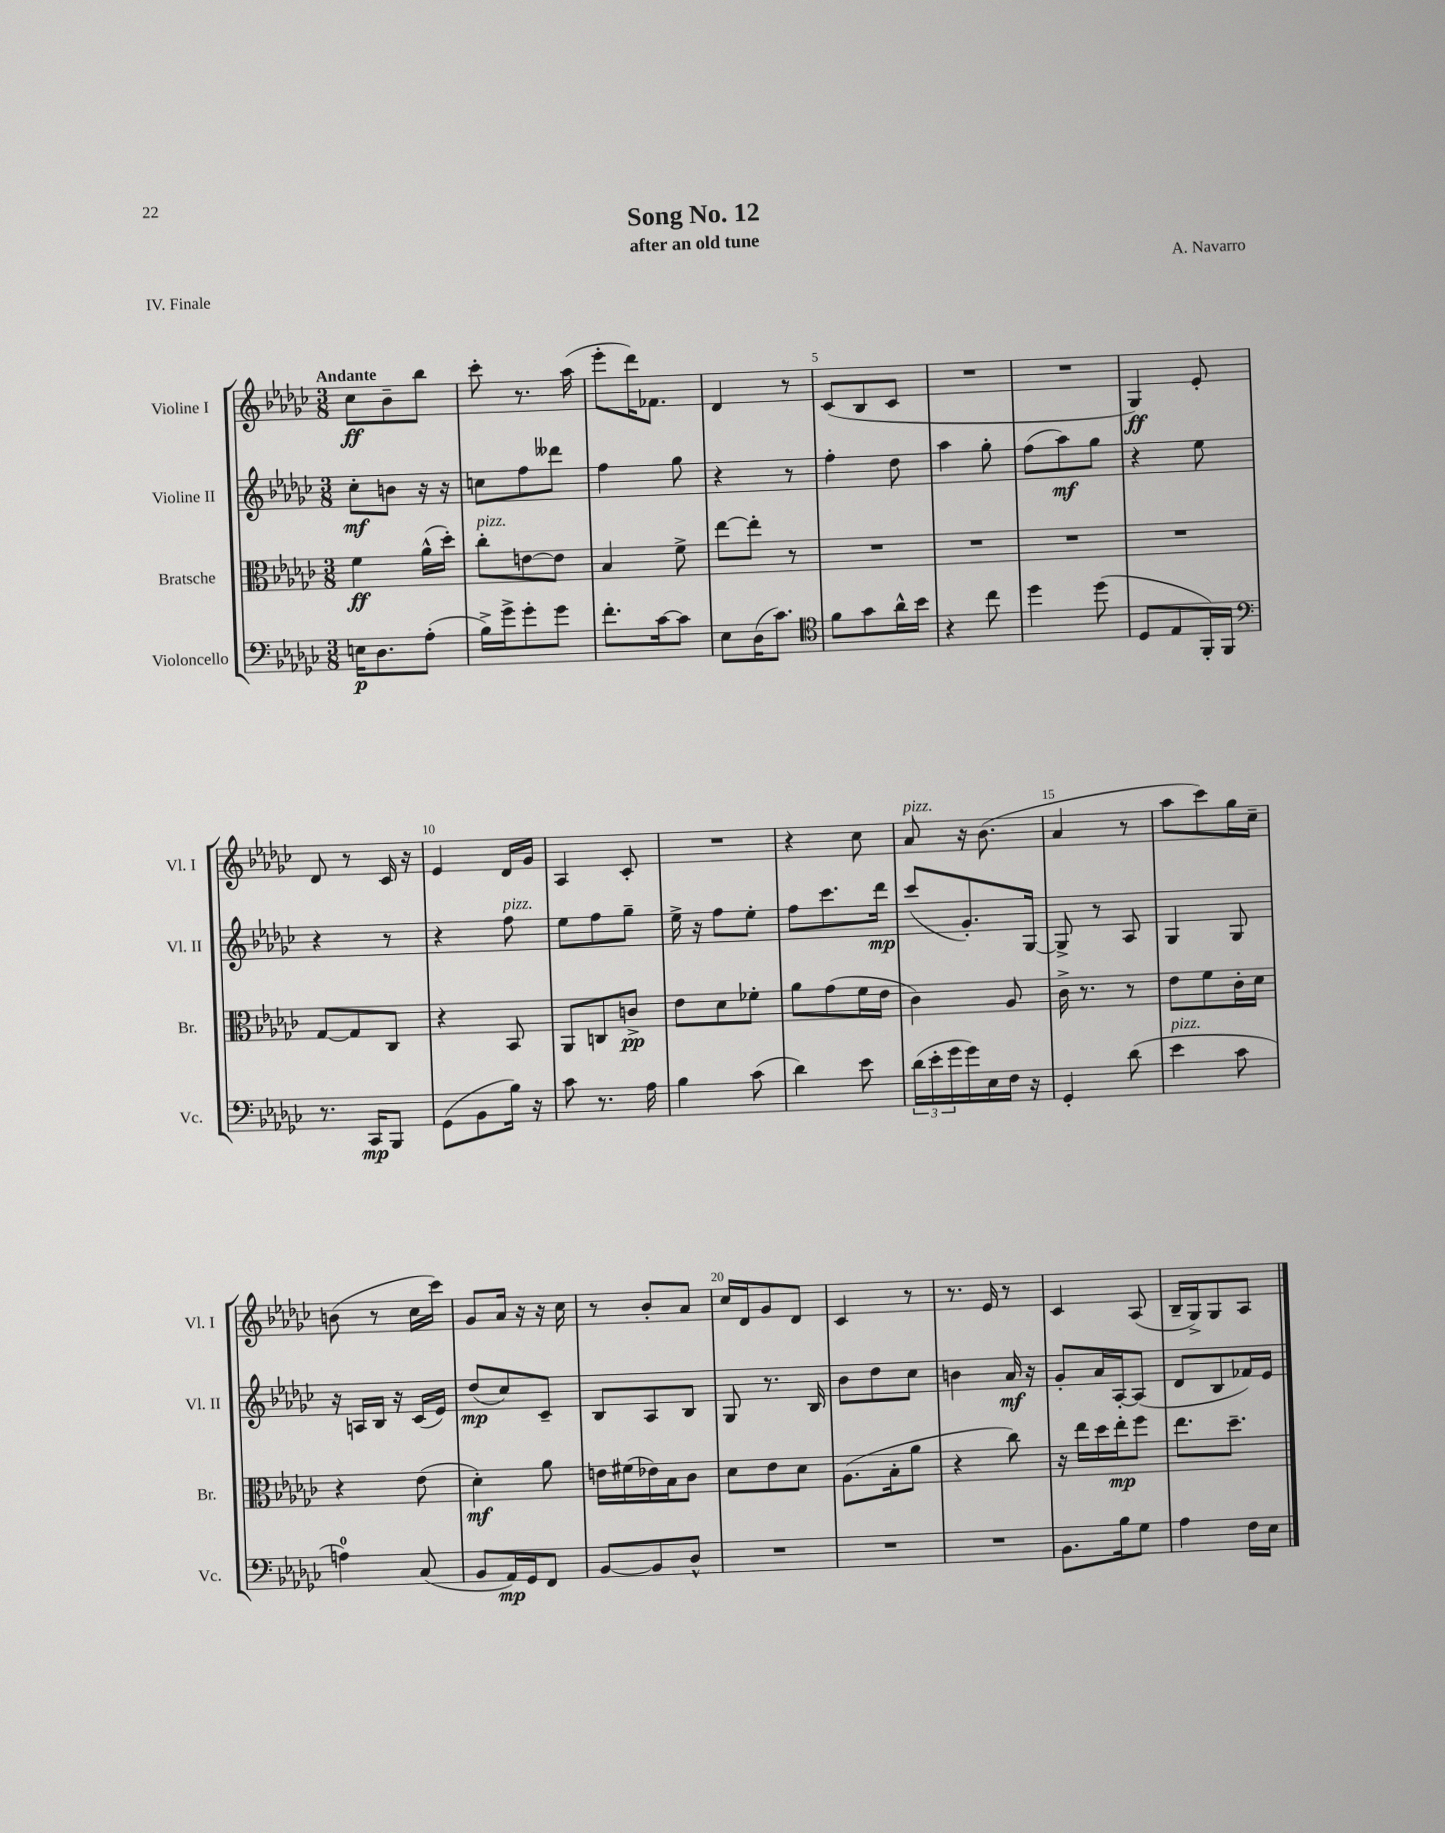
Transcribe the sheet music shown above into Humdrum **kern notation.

**kern	**dynam	**kern	**dynam	**kern	**dynam	**kern	**dynam
*part4	*part4	*part3	*part3	*part2	*part2	*part1	*part1
*staff4	*staff4	*staff3	*staff3	*staff2	*staff2	*staff1	*staff1
*I"Violoncello	*	*I"Bratsche	*	*I"Violine II	*	*I"Violine I	*
*I'Vc.	*	*I'Br.	*	*I'Vl. II	*	*I'Vl. I	*
*clefF4	*	*clefC3	*	*clefG2	*	*clefG2	*
*k[b-e-a-d-g-c-]	*	*k[b-e-a-d-g-c-]	*	*k[b-e-a-d-g-c-]	*	*k[b-e-a-d-g-c-]	*
*M3/8	*	*M3/8	*	*M3/8	*	*M3/8	*
=1	=1	=1	=1	=1	=1	=1	=1
!	!	!	!	!	!	!LO:TX:a:B:t=Andante	!
16En\KL	p	4f\	ff	8cc-'\L	mf	8cc-\L	ff
8.D-\	.	.	.	.	.	.	.
.	.	.	.	8bn\J	.	8b-~\	.
(8A-'\J	.	(16a-^^\LL	.	16r	.	8bb-\J	.
.	.	16dd-'\JJ)	.	16r	.	.	.
=2	=2	=2	=2	=2	=2	=2	=2
!	!	!LO:TX:a:i:t=pizz.	!	!	!	!	!
16B-^\LL)	.	8cc-'\L	.	8ccn\L	.	8ccc-'\	.
16g-^\J	.	.	.	.	.	.	.
8g-'\	.	[8en\	.	8ff\	.	8.r	.
8g-\J	.	8e\J]	.	8ddd--X\J	.	.	.
.	.	.	.	.	.	(16aa-\	.
=3	=3	=3	=3	=3	=3	=3	=3
8.f'\L	.	4B-/	.	4ff\	.	8eee-'\L	.
.	.	.	.	.	.	16ddd-\K)	.
[16c-\k	.	.	.	.	.	8.f-X\J	.
8c-\J]	.	8f^\	.	8gg-\	.	.	.
=4	=4	=4	=4	=4	=4	=4	=4
8E-\L	.	[8ee-\L	.	4r	.	4d-/	.
(16D-\K	.	8ee-'\J]	.	.	.	.	.
8.c-\J)	.	.	.	.	.	.	.
.	.	8r	.	8r	.	8r	.
=5	=5	=5	=5	=5	=5	=5	=5
*clefC4	*	*	*	*	*	*	*
8f\L	.	4.r	.	4ff'\	.	(8c-/L	.
8g-\	.	.	.	.	.	8B-/	.
16a-^^\L	.	.	.	8dd-\	.	8c-/J	.
16b-\JJ	.	.	.	.	.	.	.
=6	=6	=6	=6	=6	=6	=6	=6
4r	.	4.r	.	4aa-\	.	4.r	.
8cc-\	.	.	.	8gg-'\	.	.	.
=7	=7	=7	=7	=7	=7	=7	=7
4dd-\	.	4.r	.	(8ff\L	.	4.r	.
.	.	.	.	8aa-\)	mf	.	.
(8dd-\	.	.	.	8gg-\J	.	.	.
=8	=8	=8	=8	=8	=8	=8	=8
8D-/L	.	4.r	.	4r	.	4G-/)	ff
8E-/	.	.	.	.	.	.	.
16FF'/L)	.	.	.	8ee-\	.	8e-'/	.
16FF/JJ	.	.	.	.	.	.	.
!!LO:LB:g=z
=9	=9	=9	=9	=9	=9	=9	=9
*clefF4	*	*	*	*	*	*	*
8.r	.	[8G-/L	.	4r	.	8d-/	.
.	.	8G-/]	.	.	.	8r	.
16CC-/KL	mp	.	.	.	.	.	.
8BBB-/J	.	8C-/J	.	8r	.	16c-/	.
.	.	.	.	.	.	16r	.
=10	=10	=10	=10	=10	=10	=10	=10
(8GG-\L	.	4r	.	4r	.	4e-/	.
8BB-\	.	.	.	.	.	.	.
!	!	!	!	!LO:TX:a:i:t=pizz.	!	!	!
16B-\Jk)	.	8BB-/	.	8ff\	.	16d-/LL	.
16r	.	.	.	.	.	16g-/JJ	.
=11	=11	=11	=11	=11	=11	=11	=11
8c-\	.	8AA-/L	.	8ee-\L	.	4A-/	.
8.r	.	8Cn/	.	8ff\	.	.	.
.	.	8cn^/J	pp	8gg-~\J	.	8c-'/	.
16A-\	.	.	.	.	.	.	.
=12	=12	=12	=12	=12	=12	=12	=12
4B-\	.	8e-\L	.	16ee-^\	.	4.r	.
.	.	.	.	16r	.	.	.
.	.	8d-\	.	8ff\L	.	.	.
(8c-\	.	8f-X'\J	.	8ee-'\J	.	.	.
=13	=13	=13	=13	=13	=13	=13	=13
4d-\)	.	8a-\L	.	8ff\L	.	4r	.
.	.	(8g-\	.	8.ccc-\	.	.	.
8e-\	.	16f\L	.	.	.	8cc-\	.
.	.	16e-\JJ	.	16ddd-\Jk	mp	.	.
=14	=14	=14	=14	=14	=14	=14	=14
!	!	!	!	!	!	!LO:TX:a:i:t=pizz.	!
(24d-\LL	.	4c-\)	.	(8ccc-/L	.	8a-/	.
24e-'\	.	.	.	.	.	.	.
24g-\	.	.	.	.	.	.	.
16g-\)	.	.	.	8.g-'/)	.	16r	.
16E-\	.	.	.	.	.	(8.b-\	.
16F\JJ	.	8A-/	.	.	.	.	.
16r	.	.	.	[16G-/Jk	.	.	.
=15	=15	=15	=15	=15	=15	=15	=15
4GG-'/	.	16c-^\	.	8G-^/]	.	4a-/	.
.	.	8.r	.	.	.	.	.
.	.	.	.	8r	.	.	.
(8d-\	.	8r	.	8A-/	.	8r	.
=16	=16	=16	=16	=16	=16	=16	=16
!LO:TX:a:i:t=pizz.	!	!	!	!	!	!	!
4e-\	.	8e-\L	.	4G-/	.	8aa-\L	.
.	.	8f\	.	.	.	8ccc-\)	.
8c-\	.	16c-'\L	.	8G-/	.	16gg-\L	.
.	.	16d-\JJ	.	.	.	16cc-~\JJ	.
!!LO:LB:g=z
=17	=17	=17	=17	=17	=17	=17	=17
4An\)	.	4r	.	16r	.	(8bn\	.
.	.	.	.	16An/LL	.	.	.
.	.	.	.	16B-/JJ	.	8r	.
.	.	.	.	16r	.	.	.
(8C-/	.	(8e-\	.	(16c-/LL	.	16cc-\LL	.
.	.	.	.	16e-/JJ)	.	16ccc-\JJ)	.
=18	=18	=18	=18	=18	=18	=18	=18
8BB-/L	.	4d-'\)	mf	(8dd-/L	mp	8g-/L	.
16AA-/L)	mp	.	.	8cc-/)	.	16a-/Jk	.
16GG-/J	.	.	.	.	.	16r	.
8FF/J	.	8a-\	.	8c-~/J	.	16r	.
.	.	.	.	.	.	16cc-\	.
=19	=19	=19	=19	=19	=19	=19	=19
[8BB-/L	.	16en\LL	.	8B-/L	.	8r	.
.	.	(16f#X\	.	.	.	.	.
8BB-/]	.	16e-X\)	.	8A-/	.	8b-'/L	.
.	.	16B-\J	.	.	.	.	.
8D-^^/J	.	8c-\J	.	8B-/J	.	8a-/J	.
=20	=20	=20	=20	=20	=20	=20	=20
4.r	.	8d-\L	.	8G-/	.	16cc-/LL	.
.	.	.	.	.	.	16d-/J	.
.	.	8e-\	.	8.r	.	8g-/	.
.	.	8d-\J	.	.	.	8d-/J	.
.	.	.	.	16B-/	.	.	.
=21	=21	=21	=21	=21	=21	=21	=21
4.r	.	(8.A-\L	.	8b-\L	.	4c-/	.
.	.	.	.	8dd-\	.	.	.
.	.	16B-'\k	.	.	.	.	.
.	.	8a-\J	.	8cc-\J	.	8r	.
=22	=22	=22	=22	=22	=22	=22	=22
4.r	.	4r	.	4bn\	.	8.r	.
.	.	.	.	.	.	16e-/	.
.	.	8cc-\)	.	16a-/	mf	8r	.
.	.	.	.	16r	.	.	.
=23	=23	=23	=23	=23	=23	=23	=23
8.BB-\L	.	16r	.	8g-'/L	.	4c-/	.
.	.	16ee-\LL	.	.	.	.	.
.	.	16dd-\	.	16a-/L	.	.	.
16B-\k	.	16ee-'\J	mp	[16A-'/J	.	.	.
8G-\J	.	8ff\J	.	(8A-/J]	.	(8A-/	.
=24	=24	=24	=24	=24	=24	=24	=24
4A-\	.	8.ee-\L	.	8d-/L	.	16B-~/LL	.
.	.	.	.	.	.	16G-^/J)	.
.	.	.	.	8B-/	.	8G-/	.
.	.	8.dd-~\J	.	.	.	.	.
16F\LL	.	.	.	16f-X/L)	.	8A-/J	.
16E-\JJ	.	.	.	16e-/JJ	.	.	.
==	==	==	==	==	==	==	==
*-	*-	*-	*-	*-	*-	*-	*-
